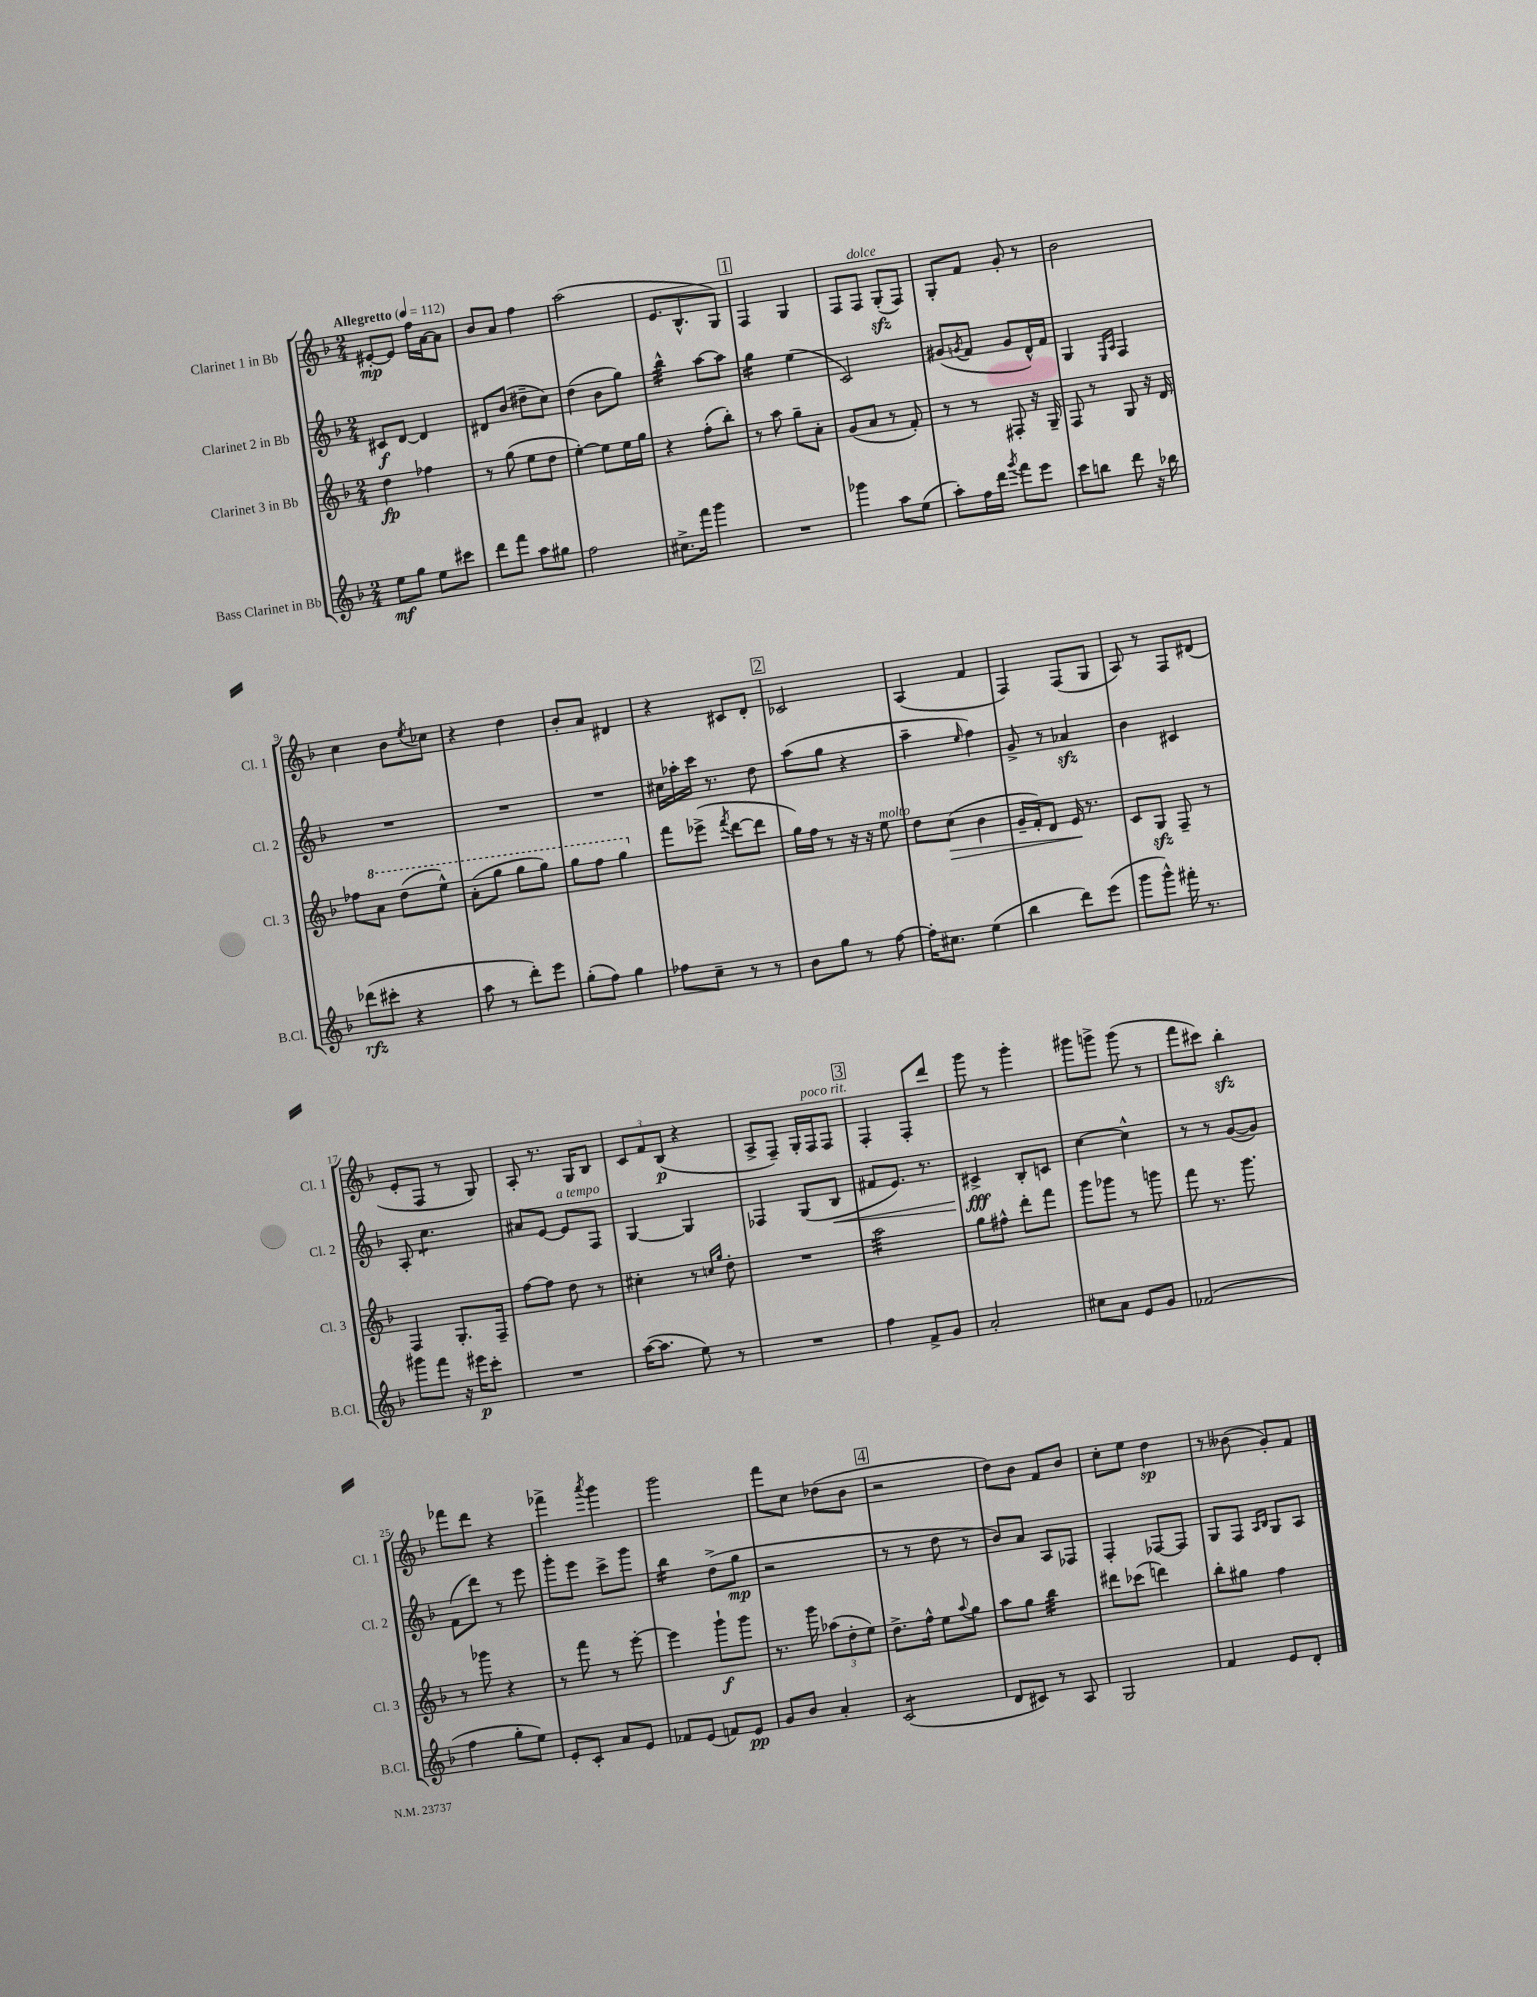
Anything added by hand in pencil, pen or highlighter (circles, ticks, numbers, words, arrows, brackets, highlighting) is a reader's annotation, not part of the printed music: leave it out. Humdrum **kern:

**kern	**kern	**kern	**kern
*staff4	*staff3	*staff2	*staff1
*clefG2	*clefG2	*clefG2	*clefG2
*k[b-]	*k[b-]	*k[b-]	*k[b-]
*M2/4	*M2/4	*M2/4	*M2/4
*MM112	*MM112	*MM112	*MM112
8ee\L	4dd\	8c#/L	[8e#'/L
8gg\J	.	[8d/J	8e#/]J
8ee\L	4ff-\	4d/]	16ff\LL
.	.	.	[16a\J
8ccc#\J	.	.	8a\]J
=	=	=	=
8ddd\L	8r	8d#/L	8b-/L
8fff\J	(8gg\	(8b-/J	8a/J
8aa\L	8ee\L	8dd#~\L	4ff\
8gg#\J	8dd\J	8cc\J)	.
=	=	=	=
2ff\	[4ee'\)	(4dd\	(2aa\
.	8ee\]L	8b-\L	.
.	16ee\L	8gg\J)	.
.	16gg\JJ	.	.
=	=	=	=
8.cc#^\L	4r	4bb-^^\	8.e/L
16fff\Jk	.	.	8.B-^^/
4ggg\	(8ff'\L	[8aa\L	.
.	8bb-'\J)	8aa\]J	8G/J)
=	=	=	=
2r	8r	4gg\	4F/
.	8aa\	.	.
.	8gg~\L	(4ee\	4G/
.	8a'\J	.	.
=	=	=	=
4ggg-\	(8g/L	2c/)	8F/L
.	8a/J	.	8F/J
8aa\L	8r	.	(8G'/L
(8ee\J	8f'/)	.	8F/J)
=	=	=	=
8aa'\L)	8r	(8g#/L	8G'/L
.	.	8qg/	.
16ff\L	8r	8f/J	8f/J
16ddd\JJ	.	.	.
8qggg/	.	.	.
8fff\L	8F#'/	8g/L	8g'/
8eee\J	16r	16d^^/L)	8r
.	16G~/	16f/JJ	.
=	=	=	=
8ccc\L	8F/	4G/	2b-\
8bb\J	8r	.	.
.	.	16qqE/LL	.
.	.	16qqA/JJ	.
8ddd\	8G/	4F/	.
16r	16r	.	.
16bb-\	16d/	.	.
=	=	=	=
(8ddd-\L	8ff-\L	2r	4cc\
8ccc#'\J	8aa\J	.	.
4r	(8ddd\L	.	8b-\L
.	.	.	8qee/
.	8eee^^\J)	.	8cc-\J
=	=	=	=
8aa\	(8aa'\L	2r	4r
8r	8ggg\J	.	.
8ddd'\L)	8ggg\L	.	4dd\
8eee\J	8ggg\J)	.	.
=	=	=	=
(8gg'\L	8ggg\L	2r	8b-'/L
8ff\J)	8fff\J	.	8a/J
4gg\	4ggg\	.	4d#/
=	=	=	=
8ff-\L	8fff\L	16cc#\LL	4r
.	.	16aa-'\	.
8cc~\J	(8eee-^\J	16ccc\JJ	.
.	.	8.r	.
.	8qfff/	.	.
8r	[8ddd\L	.	8c#/L
8r	8ddd\]J	8dd\	8d'/J
=	=	=	=
8b-\L	16gg\LL)	(8aa\L	2c-/
.	16ff\JJ	.	.
8gg\J	8r	8gg\J	.
8r	16r	4r	.
.	16r	.	.
[8ff\	8ee\	.	.
=	=	=	=
16ff'\]LK	8dd\L	4aa~\	(4A/
8.cc#\J	.	.	.
.	(8cc\J	.	.
.	.	16qqee/	.
(4ee\	4b-\	4ff\)	4f/
=	=	=	=
4bb-\	16g~/LL	8g^/	4F/)
.	16f'/J)	.	.
.	8d/J	8r	.
8ddd\L)	16e/	4a-/	(8F/L
.	8.r	.	.
(8eee\J	.	.	8G/J
=	=	=	=
8ggg\L	8c/L	4b-\	8A/)
8ggg^^\J)	8G/J	.	8r
16fff#'\	8F~/	4c#/	8F/L
8.r	.	.	.
.	8r	.	(8d#/J
=	=	=	=
8ggg#\L	4F/	8A'/	8e'/L
8fff\J	.	4.cc\	8F/J
16r	8.G'/L	.	8r
16eee#\LK	.	.	.
8ccc'\J	.	.	8G/)
.	16F~/Jk	.	.
=	=	=	=
2r	[8ff\L	8a#/L	8A'/
.	8ff\]J	[8e/J	8.r
.	8dd\	8e/]L	.
.	.	.	16G/LK
.	8r	8F/J	8B-/J
=	=	=	=
([16aa\LK	4cc#'\	[4G/	12c/L
8.aa\]J	.	.	.
.	.	.	12f/
.	.	.	(12B-/J
8ee\)	8r	4G/]	4r
.	16qqcc/LL	.	.
.	16qqgg/JJ	.	.
8r	8dd'\	.	.
=	=	=	=
2r	2r	4F-/	8A^/L
.	.	.	8F~/J)
.	.	(8G/L	16G'/LL
.	.	.	16F/J
.	.	8B-/J	8F/J
=	=	=	=
4ff\	2aa\	8f#/L	4F'/
.	.	8.e/J)	.
8f^/L	.	.	8F'/L
.	.	8.r	.
8g/J	.	.	8ddd/J
=	=	=	=
2a'/	8gg\L	4c#^/	8ggg\
.	8ff#^^\J	.	8r
.	8ddd'\L	8B-'/L	4ggg'\
.	8fff\J	8c/J	.
=	=	=	=
8cc#\L	8ggg\L	[4cc\	8ggg#\L
8a\J	8ggg-\J	.	8ggg^\J
8e/L	8r	4cc^^\]	(8ggg\
8g/J	8ggg\	.	8r
=	=	=	=
(2f-/	8fff\	8r	8fff\L
.	8.r	8r	8ccc#\J)
.	.	([8g/L	4bb-'\
.	8.ggg\	.	.
.	.	8g/]J)	.
=	=	=	=
4ff\	8r	(8f\L	8fff-\L
.	8ggg-\	8ddd\J)	8ddd\J
8gg'\L	4r	8r	4r
8ee\J)	.	8eee\	.
=	=	=	=
8e'/L	8r	8ggg'\L	4fff-^\
8c'/J	8fff\	8eee\J	.
.	.	.	8qaaa/
8a/L	8r	8ccc^\L	4ggg\
8e/J	[8eee'\	8ggg\J	.
=	=	=	=
8f-/L	4eee\]	4bb-\	2ggg\
(8e/J	.	.	.
8f/L)	8ggg`\L	(8dd^\L	.
8e/J	8ggg\J	8gg\J	.
=	=	=	=
8g/L	8.r	2r	8fff\L
8b-/J	.	.	8cc\J
.	16ggg\	.	.
4a'/	(12aa-\L	.	(8dd-\L
.	12dd'\	.	.
.	.	.	8b-\J
.	12ee\J)	.	.
=	=	=	=
(2c/	8.dd^\L	8r	2r
.	.	8r	.
.	16ff^^\Jk	.	.
.	8ee\L	8dd\	.
.	8qqaa/	.	.
.	8gg\J	8r	.
=	=	=	=
8d/L	8aa\L	8b-/L)	8dd\L)
8c#/J)	8gg\J	8a/J	8b-\J
8r	4bb-\	8A/L	8f/L
8A/	.	8F-/J	8b-/J
=	=	=	=
2G/	8ddd#\L	4F'/	8cc'\L
.	(8ccc-\J	.	8ee\J
.	4ddd\)	[8F-/L	4dd\
.	.	8F-/]J	.
=	=	=	=
4f/	8bb-'\L	8G/L	8r
.	8gg#\J	8F/J	(8b--\
.	.	16qqA/LL	.
.	.	16qqB-/JJ	.
8e/L	4ff\	8G/L	8g'/L)
8d'/J	.	8A/J	8f/J
==	==	==	==
*-	*-	*-	*-
